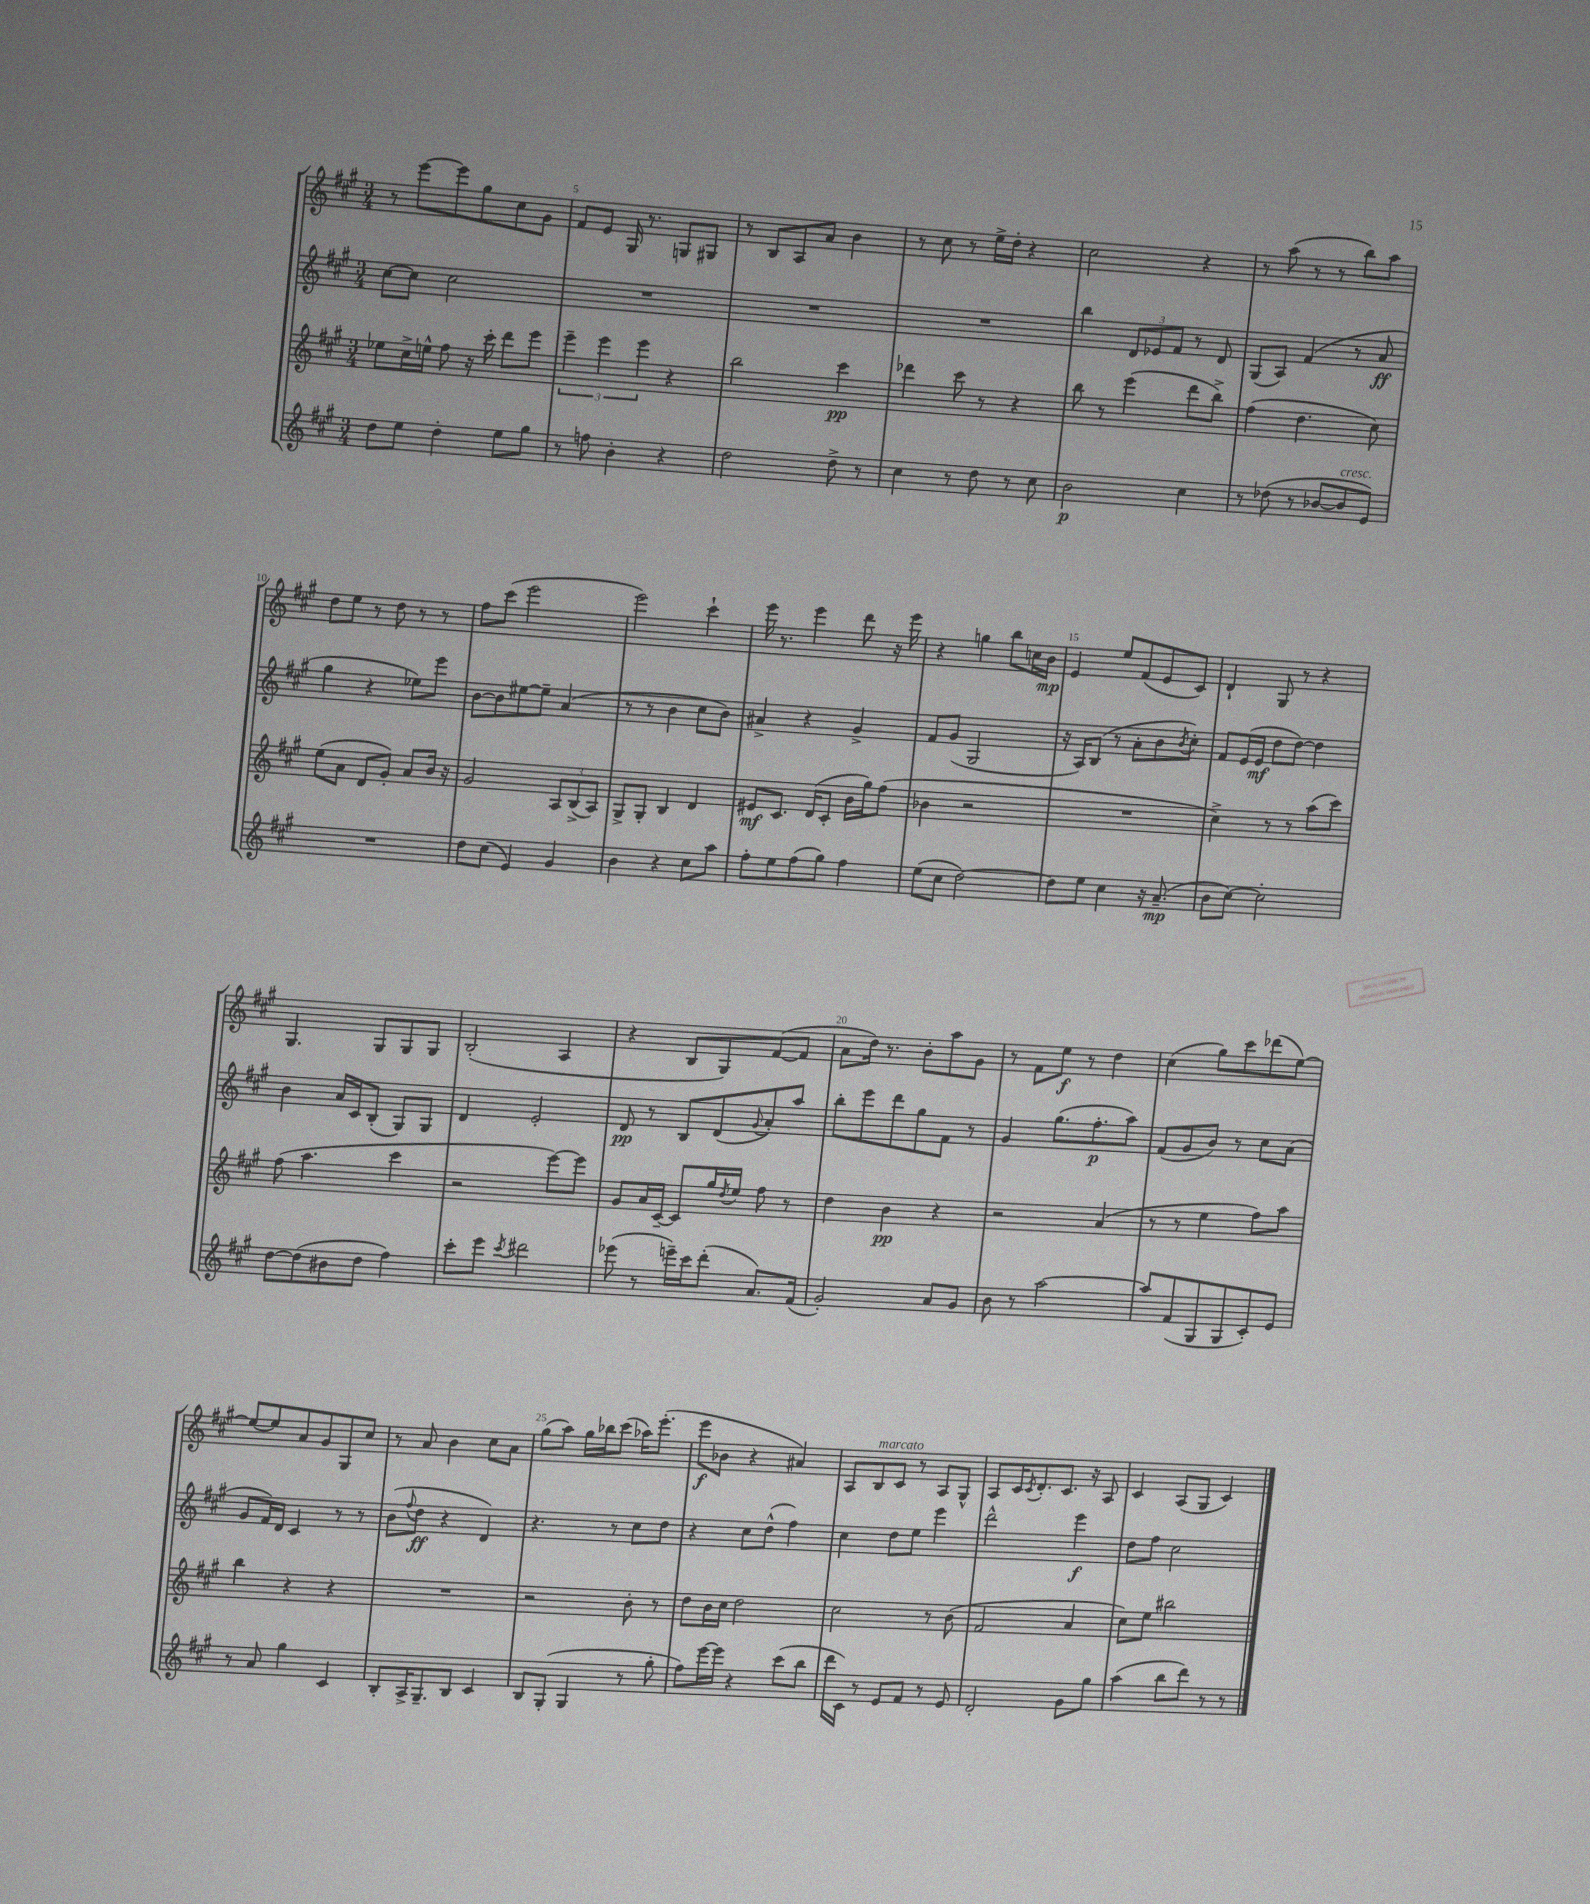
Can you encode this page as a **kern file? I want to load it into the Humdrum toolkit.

**kern	**kern	**kern	**kern
*staff4	*staff3	*staff2	*staff1
*clefG2	*clefG2	*clefG2	*clefG2
*k[f#c#g#]	*k[f#c#g#]	*k[f#c#g#]	*k[f#c#g#]
*M3/4	*M3/4	*M3/4	*M3/4
8dd\L	8ee-\L	[8cc#\L	8r
8ee\J	16cc#^\L	8cc#\]J	[8eee\L
.	16ee^^\JJ	.	.
4dd'\	8ff#\	2cc#\	8eee\]
.	16r	.	8gg#\
.	16ccc#'\	.	.
8ee\L	8ddd\L	.	8cc#\
8gg#\J	8eee\J	.	8g#\J
=	=	=	=
8r	6eee~\	2.r	8f#/L
8ff\	.	.	8e/J
.	6eee\	.	.
4b'\	.	.	16G#/
.	.	.	8.r
.	6eee\	.	.
4r	4r	.	8G/L
.	.	.	8G#/J
=	=	=	=
2dd\	2bb\	2.r	8r
.	.	.	8B/L
.	.	.	8A/
.	.	.	8a/J
8dd^\	4ccc#\	.	4b\
8r	.	.	.
=	=	=	=
4cc#\	4ddd-\	2.r	8r
.	.	.	8cc#\
8r	8ccc#\	.	8r
8dd\	8r	.	16ee^\LL
.	.	.	16dd'\JJ
8r	4r	.	4r
8cc#\	.	.	.
=	=	=	=
2b\	8bb\	4bb\	2cc#\
.	8r	.	.
.	(4eee\	12d/L	.
.	.	12e-/	.
.	.	12f#/J	.
4cc#\	8ddd\L	8r	4r
.	8bb^\J)	8d/	.
=	=	=	=
8r	(4ff#\	(8G#/L	8r
(8dd-\	.	8A/J)	(8aa\
8r	4.dd\	(4f#/	8r
[8b-/L	.	.	8r
8b-/]	.	8r	8bb\L)
8e/J)	8cc#\)	8a/	8aa\J
=	=	=	=
2.r	(8ee\L	4gg#\	8dd\L
.	8a\J	.	8ee\J
.	8d/L	4r	8r
.	8g#'/J)	.	8dd\
.	8a/L	8ee-\L)	8r
.	16b/Jk	8eee\J	8r
.	16r	.	.
=	=	=	=
8dd\L	2g#/	[8b\L	8ff#\L
(8cc#\J	.	8b\]	(8ccc#\J
4e/)	.	[8ee#\	2eee\
.	.	8ee#~\]J	.
4g#/	12A/L	(4a/	.
.	(12B^/	.	.
.	12A/J)	.	.
=	=	=	=
4b\	8G#^/L	8r	2eee\)
.	8G#'/J	8r	.
4r	4B/	4b\	.
8cc#\L	4d/	8cc#\L	4ccc#`\
8aa\J	.	8b\J)	.
=	=	=	=
8ff#'\L	8e#/L	4a#^/	16eee\
.	.	.	8.r
8ee\	8.c#/J	.	.
(8ff#\	.	4r	4eee\
.	(16d/LK	.	.
8gg#\J)	8c#'/J	.	.
4ff#\	16b\LL	4g#^/	8ddd\
.	16gg#\J)	.	.
.	(8ff#\J	.	16r
.	.	.	16eee\
=	=	=	=
(8ee\L	4b-\	8f#/L	4r
8cc#\J	.	(8g#/J	.
[2dd\)	2r	2G#/	4gg\
.	.	.	8bb\L
.	.	.	16cc\L
.	.	.	16b\JJ
=	=	=	=
8dd\]L	2.r	16r	4e/
.	.	16A/LK)	.
8ee\J	.	(8B/J	.
4cc#\	.	8r	8ee/L
.	.	8a'\L	(8f#/
16r	.	8b\	8e/
(8.a~/	.	.	.
.	.	8qb/	.
.	.	8cc#'\J)	8c#/J)
=	=	=	=
8b\L	4cc#^\)	8f#/L	4d`/
[8cc#\J)	.	(16e/L	.
.	.	16e/JJ	.
2cc#'\]	8r	8dd\L	8G#/
.	8r	[8dd\J)	8r
.	(8aa\L	4dd\]	4r
.	8ccc#\J)	.	.
=	=	=	=
[8dd\L	(8ff#\	4b\	4.G#/
(8dd\]	4.aa\	.	.
8b#\	.	16a/LL	.
.	.	16c#/J	.
8dd\J	.	(8B'/J	8G#/L
4ff#\)	4ccc#\	8G#/L)	8G#/
.	.	8G#/J	8G#/J
=	=	=	=
8ccc#'\L	2r	4d/	(2B'/
8eee\J	.	.	.
8qccc#/	.	.	.
2ddd#\	.	2e'/	.
.	[8eee\L)	.	4A/
.	8eee\]J	.	.
=	=	=	=
(8eee-\	8g#/L	8d/	4r
8r	16a/L	8r	.
.	[16c#~/JJ	.	.
16eee~\LL)	8c#/]L	8B/L	8B/L
16ccc#\J	.	.	.
(8ddd'\J	16gg#/L	(8d/	8G#/)
.	8qdd/	.	.
.	16ee/JJ	.	.
.	.	8qqg#/	.
8.a/L)	8ff#\	8a'/)	([8f#/
.	8r	8aa/J	8f#/]J
(16f#/Jk	.	.	.
=	=	=	=
2g#'/)	4dd\	8bb'\L	8a\L
.	.	8eee\	16dd\Jk)
.	.	.	8.r
.	4b\	8ddd\	.
.	.	8gg#\	8b'\L
8a/L	4r	8f#\J	8aa\
8g#/J	.	8r	8g#\J
=	=	=	=
8b\	2r	4g#/	8r
8r	.	.	8f#\L
[2aa\	.	(8.gg#\L	8ee\J
.	.	.	8r
.	.	8.ff#'\	.
.	(4a/	.	4dd\
.	.	8aa\J)	.
=	=	=	=
8aa/]L	8r	(8f#/L	(4cc#\
(8f#/	8r	8g#/	.
8G#/	4ee\	8b/J)	8gg#\L)
8G#/	.	8r	8ccc#\
8c#'/)	8ff#\L)	8cc#\L	(8ddd-\
8e/J	8aa\J	(8a\J	[8ee\J)
=	=	=	=
8r	4bb\	8g#/L	8ee/_L
8a/	.	16f#/L)	8ee/]
.	.	16d/JJ	.
4gg#\	4r	4c#/	8a/
.	.	.	8g#/
4c#/	4r	8r	8G#/
.	.	8r	8cc#/J
=	=	=	=
8B'/L	2.r	(8b\L	8r
.	.	8qqff#/	.
16A^/K	.	8dd\J	8a/
8.G#~/	.	.	.
.	.	4r	4b\
8B/J	.	.	.
4c#/	.	4d/)	8cc#\L
.	.	.	8a\J
=	=	=	=
8B/L	2r	4.r	(8gg#\L
(8G#'/J	.	.	8aa\J)
4G#/	.	.	16gg#\LL
.	.	.	16bb-\J
.	.	8r	(8ccc#\J
8r	8b'\	8cc#\L	16aa-\LK)
.	.	.	(8.eee'\J
8gg#'\	8r	8dd\J	.
=	=	=	=
8ff#\L)	8dd\L	4r	8eee\L
[16eee\L	16b\L	.	8b-\J
16eee\]JJ	16cc#\JJ	.	.
4r	2dd\	8cc#\L	4r
.	.	(8dd^^\J	.
(8ccc#\L	.	4ff#\)	4a#/)
8bb\J	.	.	.
=	=	=	=
16ddd\LL	2cc#\	4cc#\	8A/L
16c#\JJ)	.	.	.
8r	.	.	8B/
8e/L	.	8dd\L	8c#/J
8f#/J	.	8ee\J	8r
8r	8r	4eee\	8A/L
8e/	(8b\	.	8G#^^/J
=	=	=	=
2d'/	2f#/	2ddd^^\	8A/L
.	.	.	16c#/K
.	.	.	8qc#/
.	.	.	8.d'/
.	.	.	8.c#/J
8g#\L	4a/	4eee\	.
.	.	.	16r
8gg#\J	.	.	8A/
=	=	=	=
(4aa\	8cc#\L)	8dd\L	4c#/
.	8ee\J	8ff#\J	.
8bb\L	2bb#\	2cc#\	(8A/L
8ddd\J)	.	.	8G#/J
8r	.	.	4c#/)
8r	.	.	.
==	==	==	==
*-	*-	*-	*-
